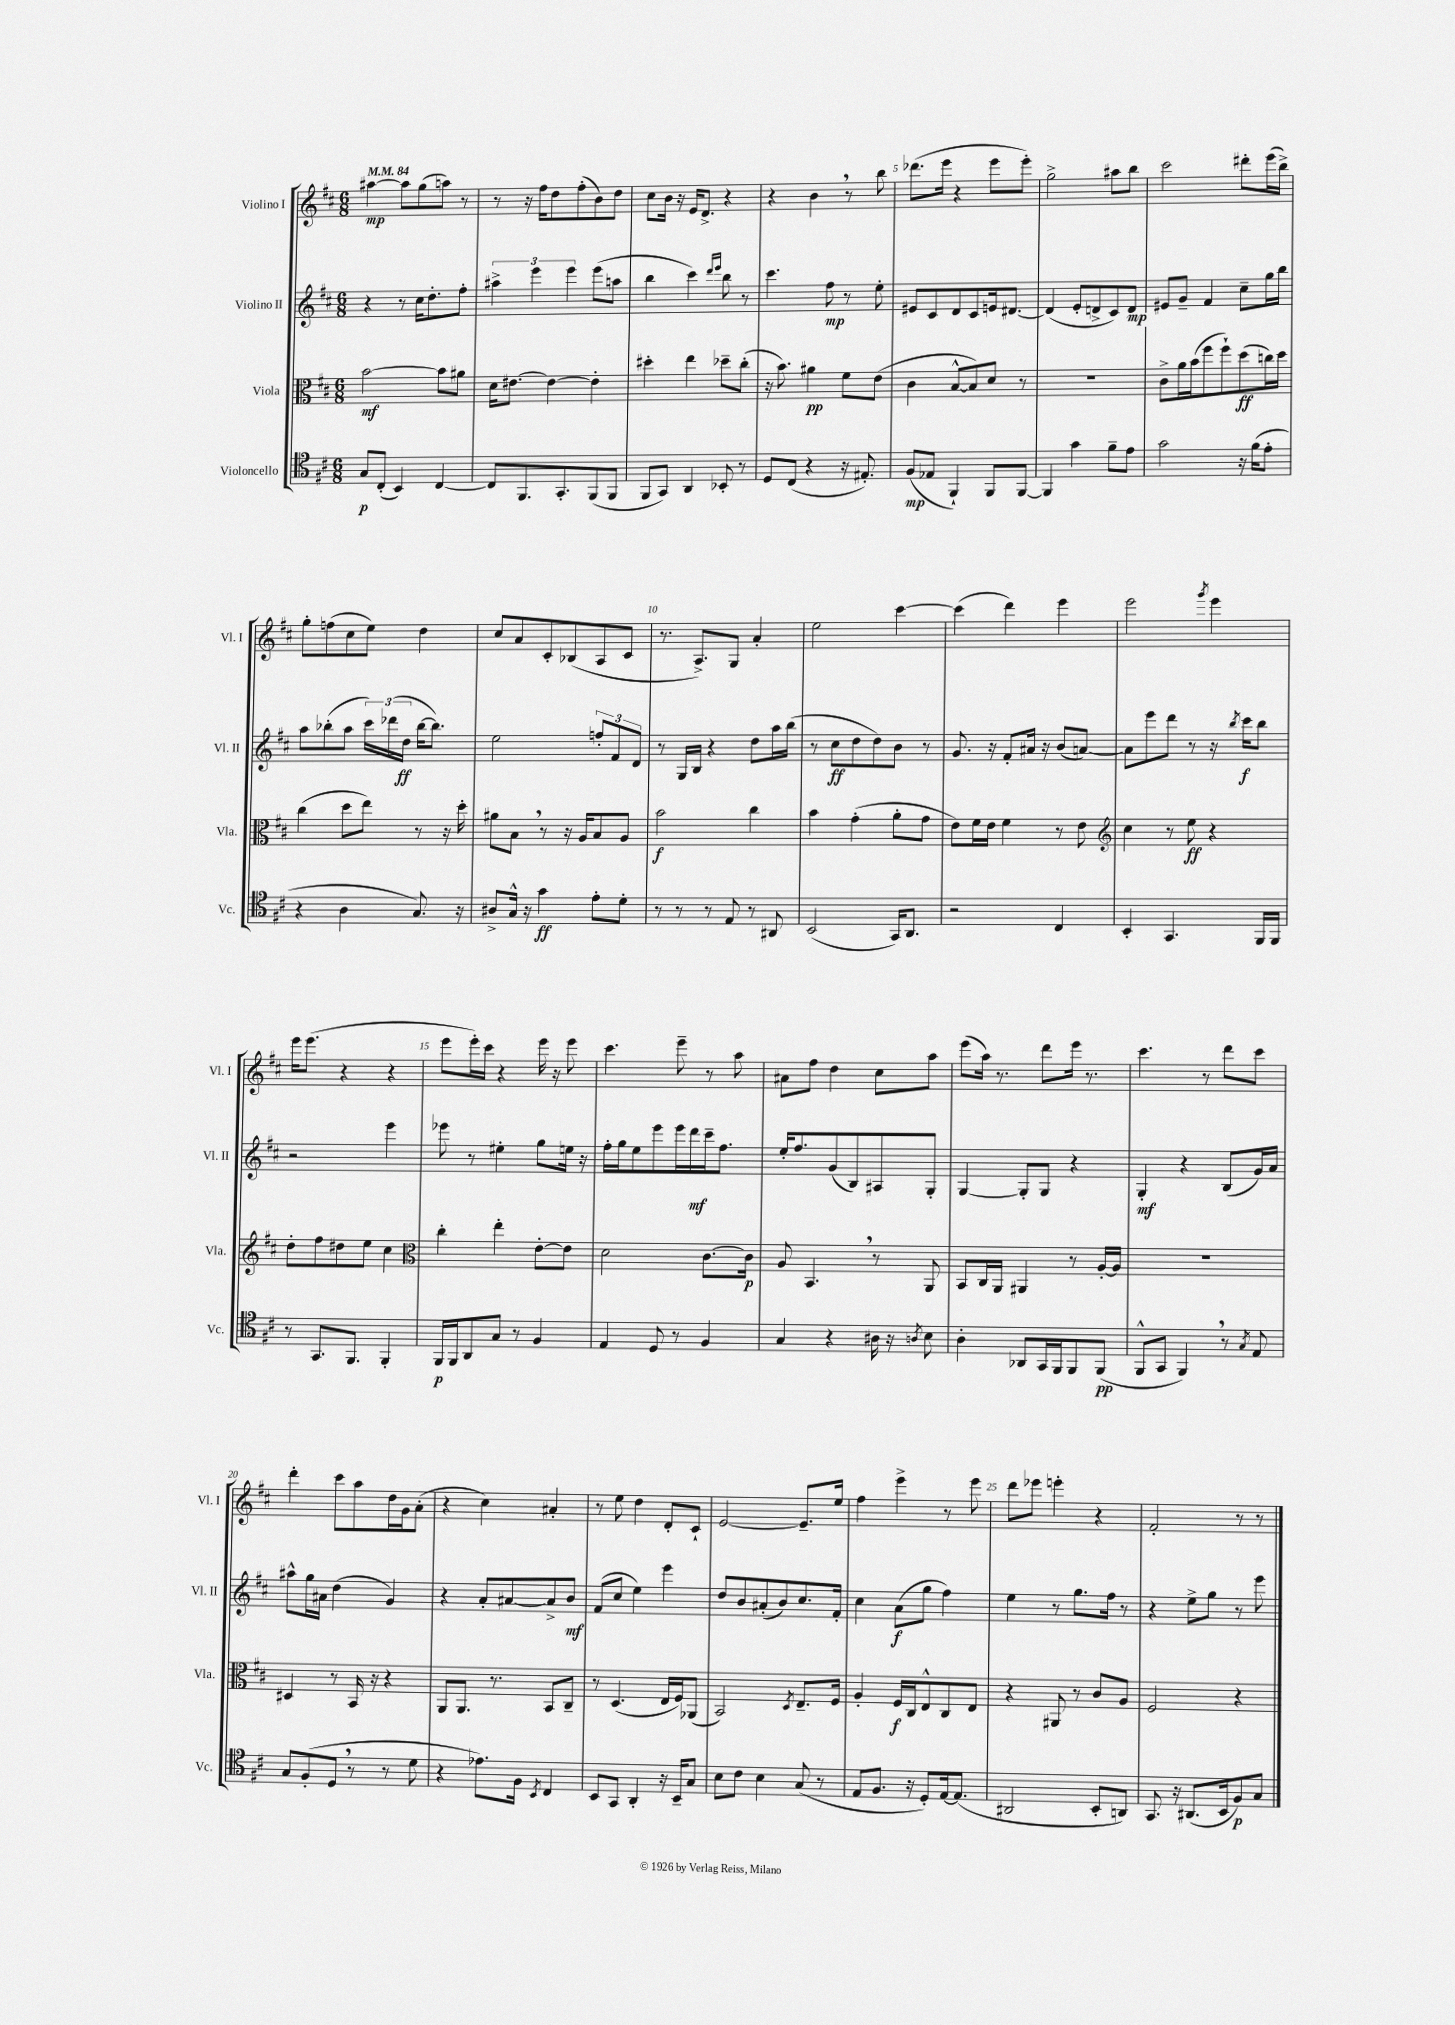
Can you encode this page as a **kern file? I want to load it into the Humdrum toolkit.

**kern	**dynam	**kern	**dynam	**kern	**dynam	**kern	**dynam
*part4	*part4	*part3	*part3	*part2	*part2	*part1	*part1
*staff4	*staff4	*staff3	*staff3	*staff2	*staff2	*staff1	*staff1
*I"Violoncello	*	*I"Viola	*	*I"Violino II	*	*I"Violino I	*
*I'Vc.	*	*I'Vla.	*	*I'Vl. II	*	*I'Vl. I	*
*clefC4	*	*clefC3	*	*clefG2	*	*clefG2	*
*k[f#c#]	*	*k[f#c#]	*	*k[f#c#]	*	*k[f#c#]	*
*M6/8	*	*M6/8	*	*M6/8	*	*M6/8	*
*MM84	*	*MM84	*	*MM84	*	*MM84	*
=1	=1	=1	=1	=1	=1	=1	=1
8G/L	p	[2b\	mf	4r	.	[4aa#X\	mp
(8C#'/J	.	.	.	.	.	.	.
4BB/)	.	.	.	8r	.	8aa#\L]	.
.	.	.	.	16cc#\KL	.	(8gg\	.
.	.	.	.	8.dd'\	.	.	.
[4C#/	.	8b\L]	.	.	.	8aan\J)	.
.	.	8a#X\J	.	8ff#'\J	.	8r	.
=2	=2	=2	=2	=2	=2	=2	=2
8C#/L]	.	16d\KL	.	6aa#X^\	.	8r	.
.	.	[8.e#X\J	.	.	.	.	.
8.FF#/	.	.	.	.	.	16r	.
.	.	.	.	6eee\	.	.	.
.	.	.	.	.	.	16ff#\KL	.
.	.	4e#\_	.	.	.	8dd\	.
8.GG'/	.	.	.	.	.	.	.
.	.	.	.	6eee\	.	.	.
.	.	.	.	.	.	(8ff#'\	.
(8FF#/	.	4e#'\]	.	(8eee\L	.	8b\)	.
8FF#/J	.	.	.	8aan\J	.	8dd\J	.
=3	=3	=3	=3	=3	=3	=3	=3
8FF#/L	.	4dd#X'\	.	4bb\	.	8cc#\L	.
8GG/J)	.	.	.	.	.	16b\Jk	.
.	.	.	.	.	.	16r	.
4AA/	.	4ee\	.	4ccc#\)	.	16e/KL	.
.	.	.	.	.	.	8.d^/J	.
.	.	.	.	16qqddd/LL	.	.	.
.	.	.	.	16qqeee/JJ	.	.	.
8BB-X'/	.	8dd-X~\L	.	8bb\	.	4r	.
8r	.	(8cc#'\J	.	8r	.	.	.
=4	=4	=4	=4	=4	=4	=4	=4
8D/L	.	16r	.	4.ccc#\	.	4r	.
.	.	8.b\)	.	.	.	.	.
(8C#/J	.	.	.	.	.	.	.
4r	.	4a#X\	pp	.	.	4b,\	.
.	.	.	.	8ff#\	mp	.	.
16r	.	8f#\L	.	8r	.	8r	.
8.E#X'/)	.	.	.	.	.	.	.
.	.	(8e\J	.	8ee'\	.	8bb\	.
=5	=5	=5	=5	=5	=5	=5	=5
(8F#/L	mp	4c#\	.	8e#X/L	.	(8.ddd-X\L	.
8E-X/J	.	.	.	8c#/	.	.	.
.	.	.	.	.	.	16eee\Jk	.
4FF#`/)	.	[8B^^/L	.	8d/	.	4r	.
.	.	8B/])	.	8c#/	.	.	.
8FF#/L	.	8d/J	.	16en/k	.	8eee\L	.
.	.	.	.	[8.d#X/J	.	.	.
[8FF#/J	.	8r	.	.	.	8eee'\J)	.
=6	=6	=6	=6	=6	=6	=6	=6
4FF#/]	.	2.r	.	(4d#/]	.	2gg^\	.
4g\	.	.	.	8e'/L	.	.	.
.	.	.	.	8dn^/	.	.	.
8f#~\L	.	.	.	8c#/)	.	8aa#X\L	.
8e\J	.	.	.	8d/J	mp	8bb\J	.
=7	=7	=7	=7	=7	=7	=7	=7
2g\	.	8c#^\L	.	8e#X/L	.	2ccc#\	.
.	.	16a\L	.	8g~/J	.	.	.
.	.	(16b\J	.	.	.	.	.
.	.	8ff#\	.	4f#/	.	.	.
.	.	8ff#`\)	.	.	.	.	.
16r	.	(8dd\	ff	8cc#~\L	.	8ddd#X'\L	.
(16f#\KL	.	.	.	.	.	.	.
8e'\J	.	16ccn\L)	.	16gg\L	.	(16eee\L	.
.	.	16dd\JJ	.	16bb\JJ	.	16bb^\JJ)	.
!!LO:LB:g=z
=8	=8	=8	=8	=8	=8	=8	=8
4r	.	(4cc#\	.	8aa\L	.	8gg'\L	.
.	.	.	.	(8bb-X'\	.	(8ffn\	.
4A\	.	8dd\L	.	8aa\J	.	8cc#\	.
.	.	8ee\J)	.	24ccc#\LL)	.	8ee\J)	.
.	.	.	.	(24ddd-X\	.	.	.
.	.	.	.	24dd\JJ	ff	.	.
8.G/)	.	8r	.	[16bb-\KL	.	4dd\	.
.	.	.	.	8.bb-\J])	.	.	.
.	.	16r	.	.	.	.	.
16r	.	16dd'\	.	.	.	.	.
=9	=9	=9	=9	=9	=9	=9	=9
8A#X^/L	.	8a#X\L	.	2ee\	.	8cc#/L	.
16G^^/Jk	.	8B,\J	.	.	.	8a/	.
16r	.	.	.	.	.	.	.
4g\	ff	8r	.	.	.	8c#'/	.
.	.	16r	.	.	.	(8B-X/	.
.	.	16A/KL	.	.	.	.	.
8e'\L	.	8B/	.	12ffn'/L	.	8A/	.
.	.	.	.	12f#/	.	.	.
8d'\J	.	8A/J	.	.	.	8c#/J	.
.	.	.	.	12d/J	.	.	.
=10	=10	=10	=10	=10	=10	=10	=10
8r	.	2b\	f	8r	.	8.r	.
8r	.	.	.	16G/LL	.	.	.
.	.	.	.	16B/JJ	.	8.A^/L)	.
8r	.	.	.	4r	.	.	.
8E/	.	.	.	.	.	8G/J	.
8r	.	4cc#\	.	8dd\L	.	4a'/	.
8AA#X/	.	.	.	16aa\L	.	.	.
.	.	.	.	(16bb\JJ	.	.	.
=11	=11	=11	=11	=11	=11	=11	=11
(2BB/	.	4b\	.	8r	.	2ee\	.
.	.	.	.	8cc#\L	ff	.	.
.	.	(4g'\	.	8dd\	.	.	.
.	.	.	.	8dd\)	.	.	.
16GG/KL)	.	8a'\L	.	8b\J	.	[4ccc#\	.
8.AA/J	.	.	.	.	.	.	.
.	.	8g\J	.	8r	.	.	.
=12	=12	=12	=12	=12	=12	=12	=12
2r	.	8e\L)	.	8.g/	.	(4ccc#\]	.
.	.	16f#\L	.	.	.	.	.
.	.	16e\JJ	.	16r	.	.	.
.	.	4f#\	.	8f#'/L	.	4ddd\)	.
.	.	.	.	16a#X/Jk	.	.	.
.	.	.	.	16r	.	.	.
4C#/	.	8r	.	(8b/L	.	4eee\	.
.	.	8e\	.	[8an/J)	.	.	.
=13	=13	=13	=13	=13	=13	=13	=13
*	*	*clefG2	*	*	*	*	*
4BB'/	.	4cc#\	.	8a\L]	.	2eee\	.
.	.	.	.	8eee\	.	.	.
4.GG/	.	8r	.	8ddd\J	.	.	.
.	.	8ee\	ff	8r	.	.	.
.	.	.	.	.	.	8qggg/	.
.	.	4r	.	16r	.	4eee\	.
.	.	.	.	8qbb/	.	.	.
.	.	.	.	16ccc#\KL	f	.	.
16FF#/LL	.	.	.	8bb\J	.	.	.
16FF#/JJ	.	.	.	.	.	.	.
!!LO:LB:g=z
=14	=14	=14	=14	=14	=14	=14	=14
8r	.	8dd'\L	.	2r	.	16eee\KL	.
.	.	.	.	.	.	(8.eee\J	.
8.GG/L	.	8ff#\	.	.	.	.	.
.	.	8dd#X\	.	.	.	4r	.
8.FF#/J	.	.	.	.	.	.	.
.	.	8ee\J	.	.	.	.	.
4FF#'/	.	4cc#\	.	4eee\	.	4r	.
=15	=15	=15	=15	=15	=15	=15	=15
*	*	*clefC3	*	*	*	*	*
16FF#/LL	p	4cc#'\	.	8eee-X\	.	8eee\L	.
16FF#/J	.	.	.	.	.	.	.
8AA/	.	.	.	8r	.	16eee'\L)	.
.	.	.	.	.	.	16ccc#\JJ	.
8G/J	.	4ee'\	.	4ee#X'\	.	4r	.
8r	.	.	.	.	.	.	.
4F#/	.	[8e'\L	.	8gg\L	.	16eee\	.
.	.	.	.	.	.	16r	.
.	.	8e\J]	.	16een\Jk	.	8eee\	.
.	.	.	.	16r	.	.	.
=16	=16	=16	=16	=16	=16	=16	=16
4E/	.	2d\	.	16ff#'\LL	.	4.ccc#\	.
.	.	.	.	16gg\J	.	.	.
.	.	.	.	8ee\	.	.	.
8D/	.	.	.	8eee\	.	.	.
8r	.	.	.	16eee\L	.	8eee~\	.
.	.	.	.	16ddd\	mf	.	.
4F#/	.	[8.c#\L	.	16ccc#~\J	.	8r	.
.	.	.	.	8.ff#\J	.	.	.
.	.	.	.	.	.	8aa\	.
.	.	16c#\Jk]	p	.	.	.	.
=17	=17	=17	=17	=17	=17	=17	=17
4G/	.	8A/	.	16ee'/KL	.	8a#X\L	.
.	.	.	.	8.ff#/	.	.	.
.	.	4.BB,/	.	.	.	8ff#\J	.
4r	.	.	.	(8g/	.	4dd\	.
.	.	.	.	8B/)	.	.	.
16A#X\	.	8r	.	8A#X/	.	8cc#\L	.
16r	.	.	.	.	.	.	.
8qAn/	.	.	.	.	.	.	.
8B\	.	8AA/	.	8G'/J	.	8aa\J	.
=18	=18	=18	=18	=18	=18	=18	=18
4A'\	.	8BB/L	.	[4G/	.	(8eee\L	.
.	.	16C#/L	.	.	.	16aa\Jk)	.
.	.	16AA/JJ	.	.	.	8.r	.
8AA-X/L	.	4AA#X/	.	8G'/L]	.	.	.
16GG/L	.	.	.	8G/J	.	8ddd\L	.
16FF#/J	.	.	.	.	.	.	.
8FF#/	.	8r	.	4r	.	16eee\Jk	.
.	.	.	.	.	.	8.r	.
(8FF#/J	pp	[16A'/LL	.	.	.	.	.
.	.	16A/JJ]	.	.	.	.	.
=19	=19	=19	=19	=19	=19	=19	=19
8FF#^^/L	.	2.r	.	4G'/	mf	4.ccc#\	.
8GG/J	.	.	.	.	.	.	.
4FF#,/)	.	.	.	4r	.	.	.
.	.	.	.	.	.	8r	.
8r	.	.	.	(8B/L	.	8ddd\L	.
8qG/	.	.	.	.	.	.	.
8E/	.	.	.	16g/L)	.	8ccc#\J	.
.	.	.	.	16a/JJ	.	.	.
!!LO:LB:g=z
=20	=20	=20	=20	=20	=20	=20	=20
8G/L	.	4D#X/	.	8aa#X^^\L	.	4ddd'\	.
(8F#'/	.	.	.	16gg\L	.	.	.
.	.	.	.	16a#X\JJ	.	.	.
8D,/J	.	8r	.	(4dd\	.	8ccc#\L	.
8r	.	16BB/	.	.	.	8aa\	.
.	.	16r	.	.	.	.	.
8r	.	4r	.	4g/)	.	16dd\L	.
.	.	.	.	.	.	16g\J	.
8d\	.	.	.	.	.	(8a'\J	.
=21	=21	=21	=21	=21	=21	=21	=21
4r	.	8AA/L	.	4r	.	4r	.
.	.	8.AA/J	.	.	.	.	.
8.e-X\L)	.	.	.	8a'/L	.	4cc#\)	.
.	.	8.r	.	.	.	.	.
.	.	.	.	[8a#X/	.	.	.
16F#\Jk	.	.	.	.	.	.	.
8qBB/	.	.	.	.	.	.	.
4C#/	.	8BB/L	.	8a#^/]	.	4a#X'/	.
.	.	8C#~/J	.	8b/J	mf	.	.
=22	=22	=22	=22	=22	=22	=22	=22
8BB/L	.	8r	.	(8f#/L	.	8r	.
8GG/J	.	(4.D/	.	8cc#/J	.	8ee\	.
4AA'/	.	.	.	4ee\)	.	4dd\	.
16r	.	16E/LL	.	4eee\	.	8d'/L	.
16BB~/KL	.	16F#/J)	.	.	.	.	.
8G/J	.	(8AA-X/J	.	.	.	8c#`/J	.
=23	=23	=23	=23	=23	=23	=23	=23
8B\L	.	2BB/)	.	8dd/L	.	[2e/	.
8c#\J	.	.	.	8b/	.	.	.
4B\	.	.	.	(8a#X'/	.	.	.
.	.	.	.	8b/)	.	.	.
.	.	8qD/	.	.	.	.	.
(8G/	.	8.E~/L	.	8.cc#/	.	8.e~/L]	.
8r	.	.	.	.	.	.	.
.	.	16F#/Jk	.	16f#'/Jk	.	16ee/Jk	.
=24	=24	=24	=24	=24	=24	=24	=24
8E/L	.	4A'/	.	4cc#\	.	4ff#\	.
8.F#/J	.	.	.	.	.	.	.
.	.	16F#/LL	f	(8a\L	f	4eee^\	.
16r	.	16C#/J	.	.	.	.	.
8D'/L)	.	8E^^/	.	8gg\J	.	.	.
[16E/k	.	8C#/	.	4ff#\)	.	8r	.
(8.E/J]	.	.	.	.	.	.	.
.	.	8E/J	.	.	.	8eee\	.
=25	=25	=25	=25	=25	=25	=25	=25
2AA#X/	.	4r	.	4ee\	.	8ddd\L	.
.	.	.	.	.	.	8eee-X\J	.
.	.	8AA#X/	.	8r	.	4eeen'\	.
.	.	8r	.	8.gg\L	.	.	.
8BB'/L	.	8c#/L	.	.	.	4r	.
.	.	.	.	16ff#\Jk	.	.	.
8AAn/J)	.	8A/J	.	8r	.	.	.
=26	=26	=26	=26	=26	=26	=26	=26
8.GG/	.	2F#/	.	4r	.	2f#'/	.
16r	.	.	.	.	.	.	.
(8.AA#X/L	.	.	.	8ee^\L	.	.	.
.	.	.	.	8gg\J	.	.	.
16BB/k	.	.	.	.	.	.	.
8F#/)	p	4r	.	8r	.	8r	.
8G/J	.	.	.	8eee\	.	8r	.
==	==	==	==	==	==	==	==
*-	*-	*-	*-	*-	*-	*-	*-
